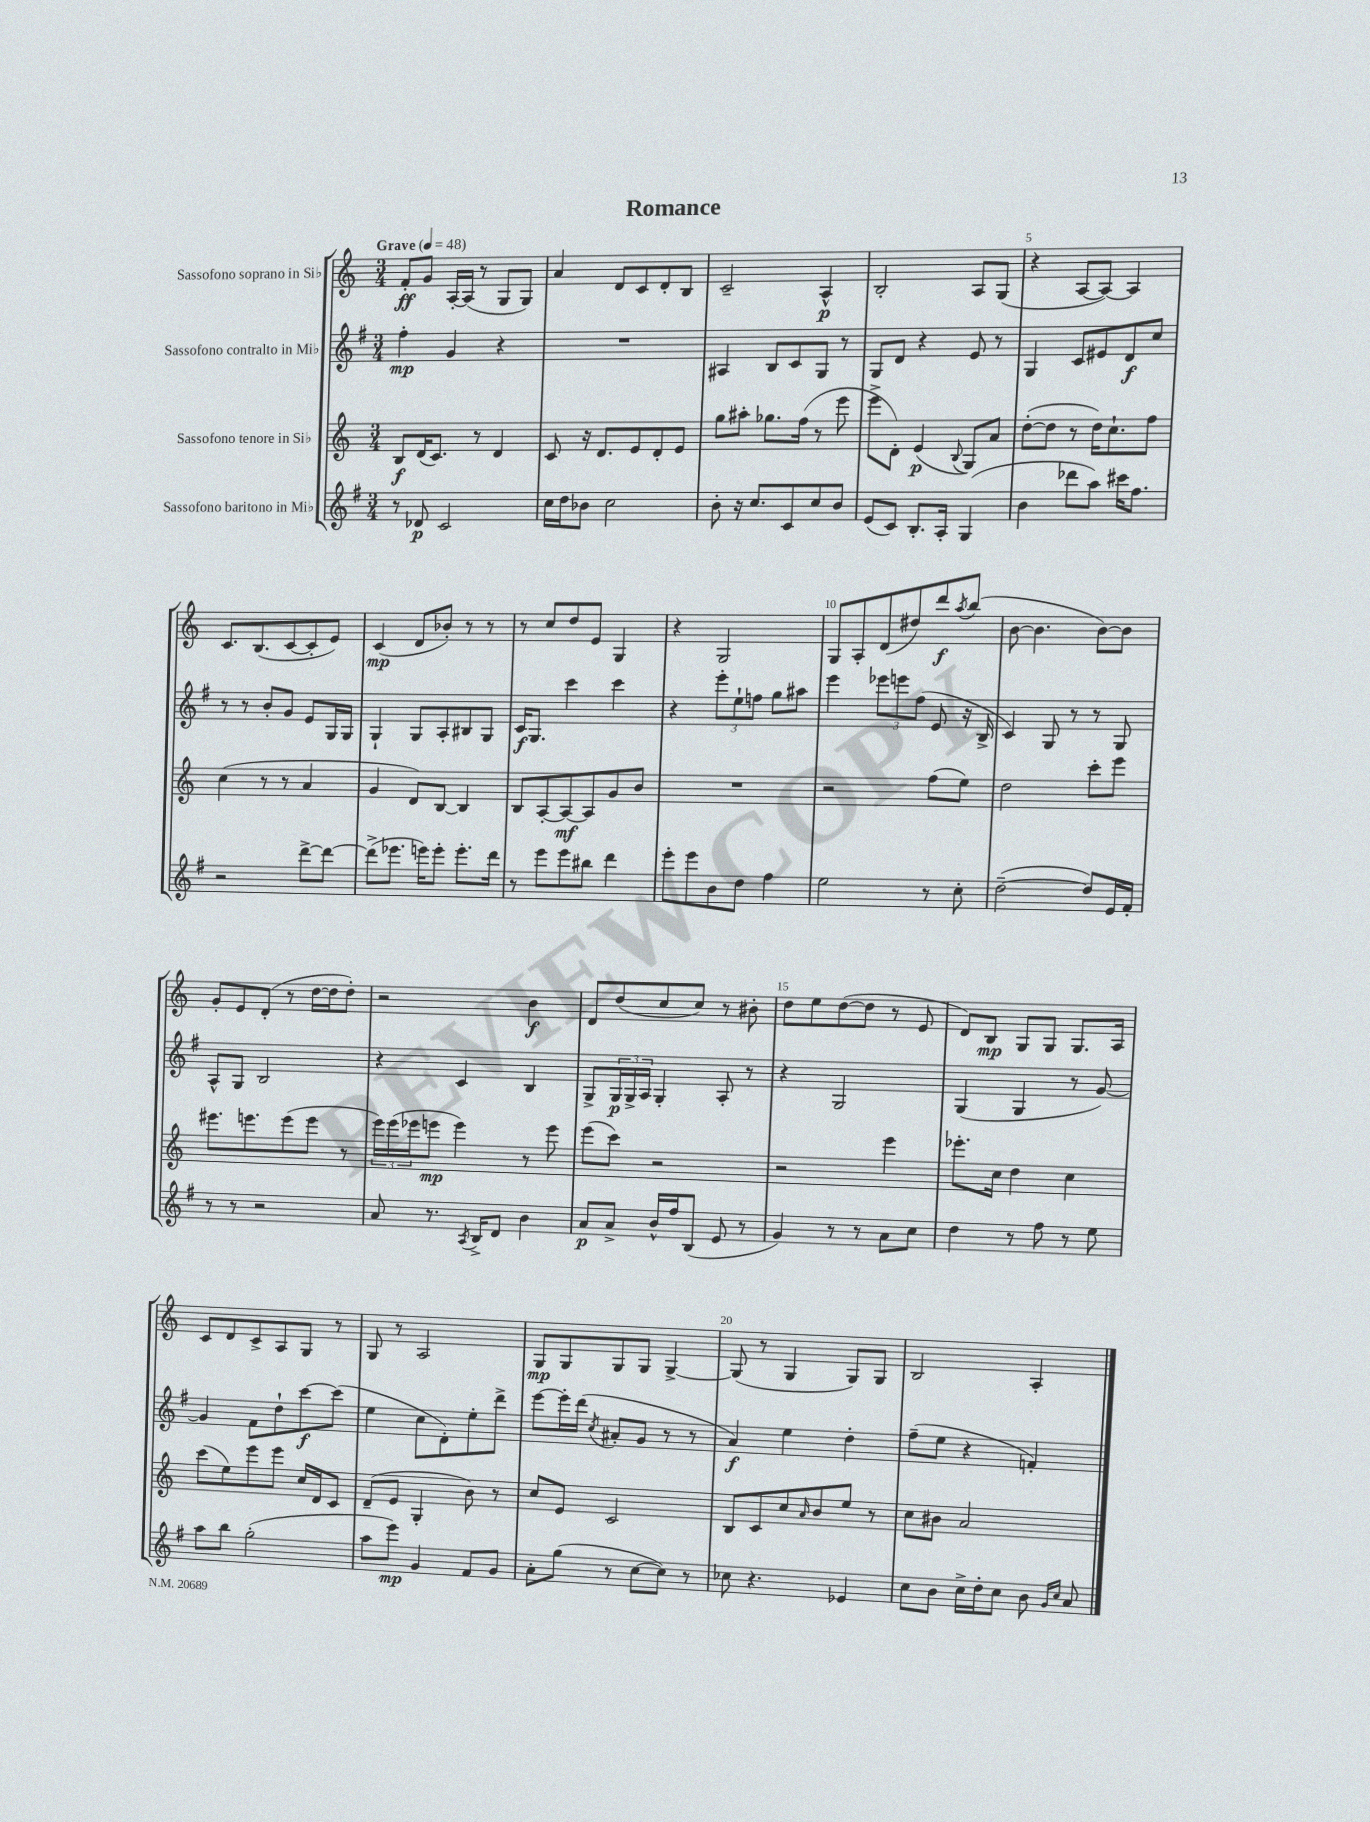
\header { title = "Romance" }
<<
\new StaffGroup <<
\new Staff = "s0" \with { instrumentName = "Sassofono soprano in Sib" } {
    \clef treble \key c \major \numericTimeSignature \time 3/4 \tempo "Grave" 4 = 48
    f'8-.\ff g'8 a16~-. a16( r8 g8 g8) |
    a'4 d'8 c'8 d'8-. b8 |
    c'2-- a4-^\p |
    b2-. a8 g8( |
    r4 a8~ a8~) a4 |
    c'8. b8.( c'8~ c'8-. e'8) |
    c'4\mp( d'8 bes'8-.) r8 r8 |
    r8 c''8 d''8 e'8 g4 |
    r4 g2 |
    g8 a8-. d'8( dis''8) d'''8\f \acciaccatura { a''8 } b''8( |
    b'8~ b'4. b'8~) b'8 |
    g'8-. e'8 d'8-.( r8 d''16~ d''16 d''8-.) |
    r2 b'4\f |
    d'8 d''8( c''8 c''8) r8 bis'8-. |
    d''8 e''8 d''8~( d''8 r8 e'8 |
    d'8) b8\mp g8 g8 g8. a16 |
    c'8 d'8 c'8-> a8 g8 r8 |
    g8 r8 a2 |
    g8\mp g8 g8 g8 g4~-> |
    g8( r8 g4 g8) g8 |
    b2 a4-. \bar "|." |
}
\new Staff = "s1" \with { instrumentName = "Sassofono contralto in Mib" } {
    \clef treble \key g \major \numericTimeSignature \time 3/4
    fis''4-.\mp g'4 r4 |
    R2. |
    ais4 b8 c'8 g8 r8 |
    g8 d'8 r4 e'8 r8 |
    g4 c'8 eis'8 d'8\f c''8 |
    r8 r8 b'8-. g'8 e'8 g16 g16 |
    g4-! g8 a8-. bis8 g8 |
    c'16\f g8. c'''4 c'''4 |
    r4 \tuplet 3/2 { e'''8-. e''8-! f''8 } g''8 ais''8 |
    e'''4 \tuplet 3/2 { ees'''8 e'''8 fis''8( } e'8 r16 b16-> |
    c'4) g8 r8 r8 g8 |
    a8-^ g8 b2 |
    r4 c'4 b4 |
    g8-> \tuplet 3/2 { g16\p g16-> a16 } g4-. a8-. r8 |
    r4 g2 |
    g4( g4 r8 g'8~) |
    g'4 fis'8 d''8-! c'''8~\f c'''8( |
    e''4 c''8 d'8-.) e''8-. d'''8-> |
    e'''8~ e'''16-. d'''16( \acciaccatura { c''8 } ais'8-. g'8 r8 r8 |
    a'4\f) e''4 d''4-. |
    fis''8--( e''8 r4 f'4-.) \bar "|." |
}
\new Staff = "s2" \with { instrumentName = "Sassofono tenore in Sib" } {
    \clef treble \key c \major \numericTimeSignature \time 3/4
    b8\f d'16( c'8.) r8 d'4 |
    c'8 r16 d'8. e'8 d'8-. e'8 |
    g''8 ais''8-. ges''8. f''16( r8 e'''8 |
    e'''8-> d'8-.) e'4\p( \appoggiatura { b8 } g8) a'8 |
    d''8~-.( d''8 r8 d''16) c''8.-! f''8 |
    c''4( r8 r8 a'4 |
    g'4 d'8) b8~ b4 |
    b8 a8~-. a8~\mf a8 g'8 b'8 |
    R2. |
    r2 f''8( e''8) |
    d''2 c'''8-. e'''8 |
    eis'''8. e'''8. e'''8( e'''8 r8 |
    \tuplet 3/2 { e'''16) e'''16( ees'''16 } e'''8\mp e'''4) r8 e'''8 |
    e'''8( c'''8) r2 |
    r2 e'''4 |
    ees'''8.-. c''16 d''4 c''4 |
    c'''8( e''8) e'''8 e'''8 c''16 d'16 c'8 |
    d'8--( e'8 g4-. b'8) r8 |
    c''8 e'8 c'2 |
    b8 c'8 c''8 \grace { a'16 } b'8 e''8 r8 |
    c''8 bis'8 a'2 \bar "|." |
}
\new Staff = "s3" \with { instrumentName = "Sassofono baritono in Mib" } {
    \clef treble \key g \major \numericTimeSignature \time 3/4
    r8 des'8\p c'2 |
    c''16 d''16 bes'8 c''2 |
    b'8-. r16 c''8. c'8 c''8 b'8 |
    e'8( c'8) b8.-. a16-. g4( |
    b'4 des'''8 a''8) cis'''16 fis''8. |
    r2 d'''8~-> d'''8~ |
    d'''8->( ees'''8. e'''16) e'''8-. e'''8.-. d'''16 |
    r8 e'''8 e'''8 bis''8 d'''4 |
    e'''8-. e'''8 b'8 d''8 fis''4 |
    e''2 r8 c''8-. |
    d''2~--( d''8) e'16 fis'16-. |
    r8 r8 r2 |
    a'8 r8. \acciaccatura { a8 } b16-> d'8 b'4 |
    a'8\p a'8-> b'16-^ fis''16 b8( e'8 r8 |
    g'4) r8 r8 a'8 c''8 |
    d''4 r8 fis''8 r8 e''8 |
    a''8 b''8 g''2-.( |
    a''8 e'''8\mp) g'4 fis'8 g'8 |
    a'8-. g''8( r8 c''8~ c''8) r8 |
    ces''8 r4. ees'4 |
    c''8 b'8 c''16-> d''16-. c''8 b'8 \grace { g'16 c''16 } a'8 \bar "|." |
}
>>
>>
\layout { \context { \Score \override BarNumber.break-visibility = ##(#f #t #t) barNumberVisibility = #(every-nth-bar-number-visible 5) } }
